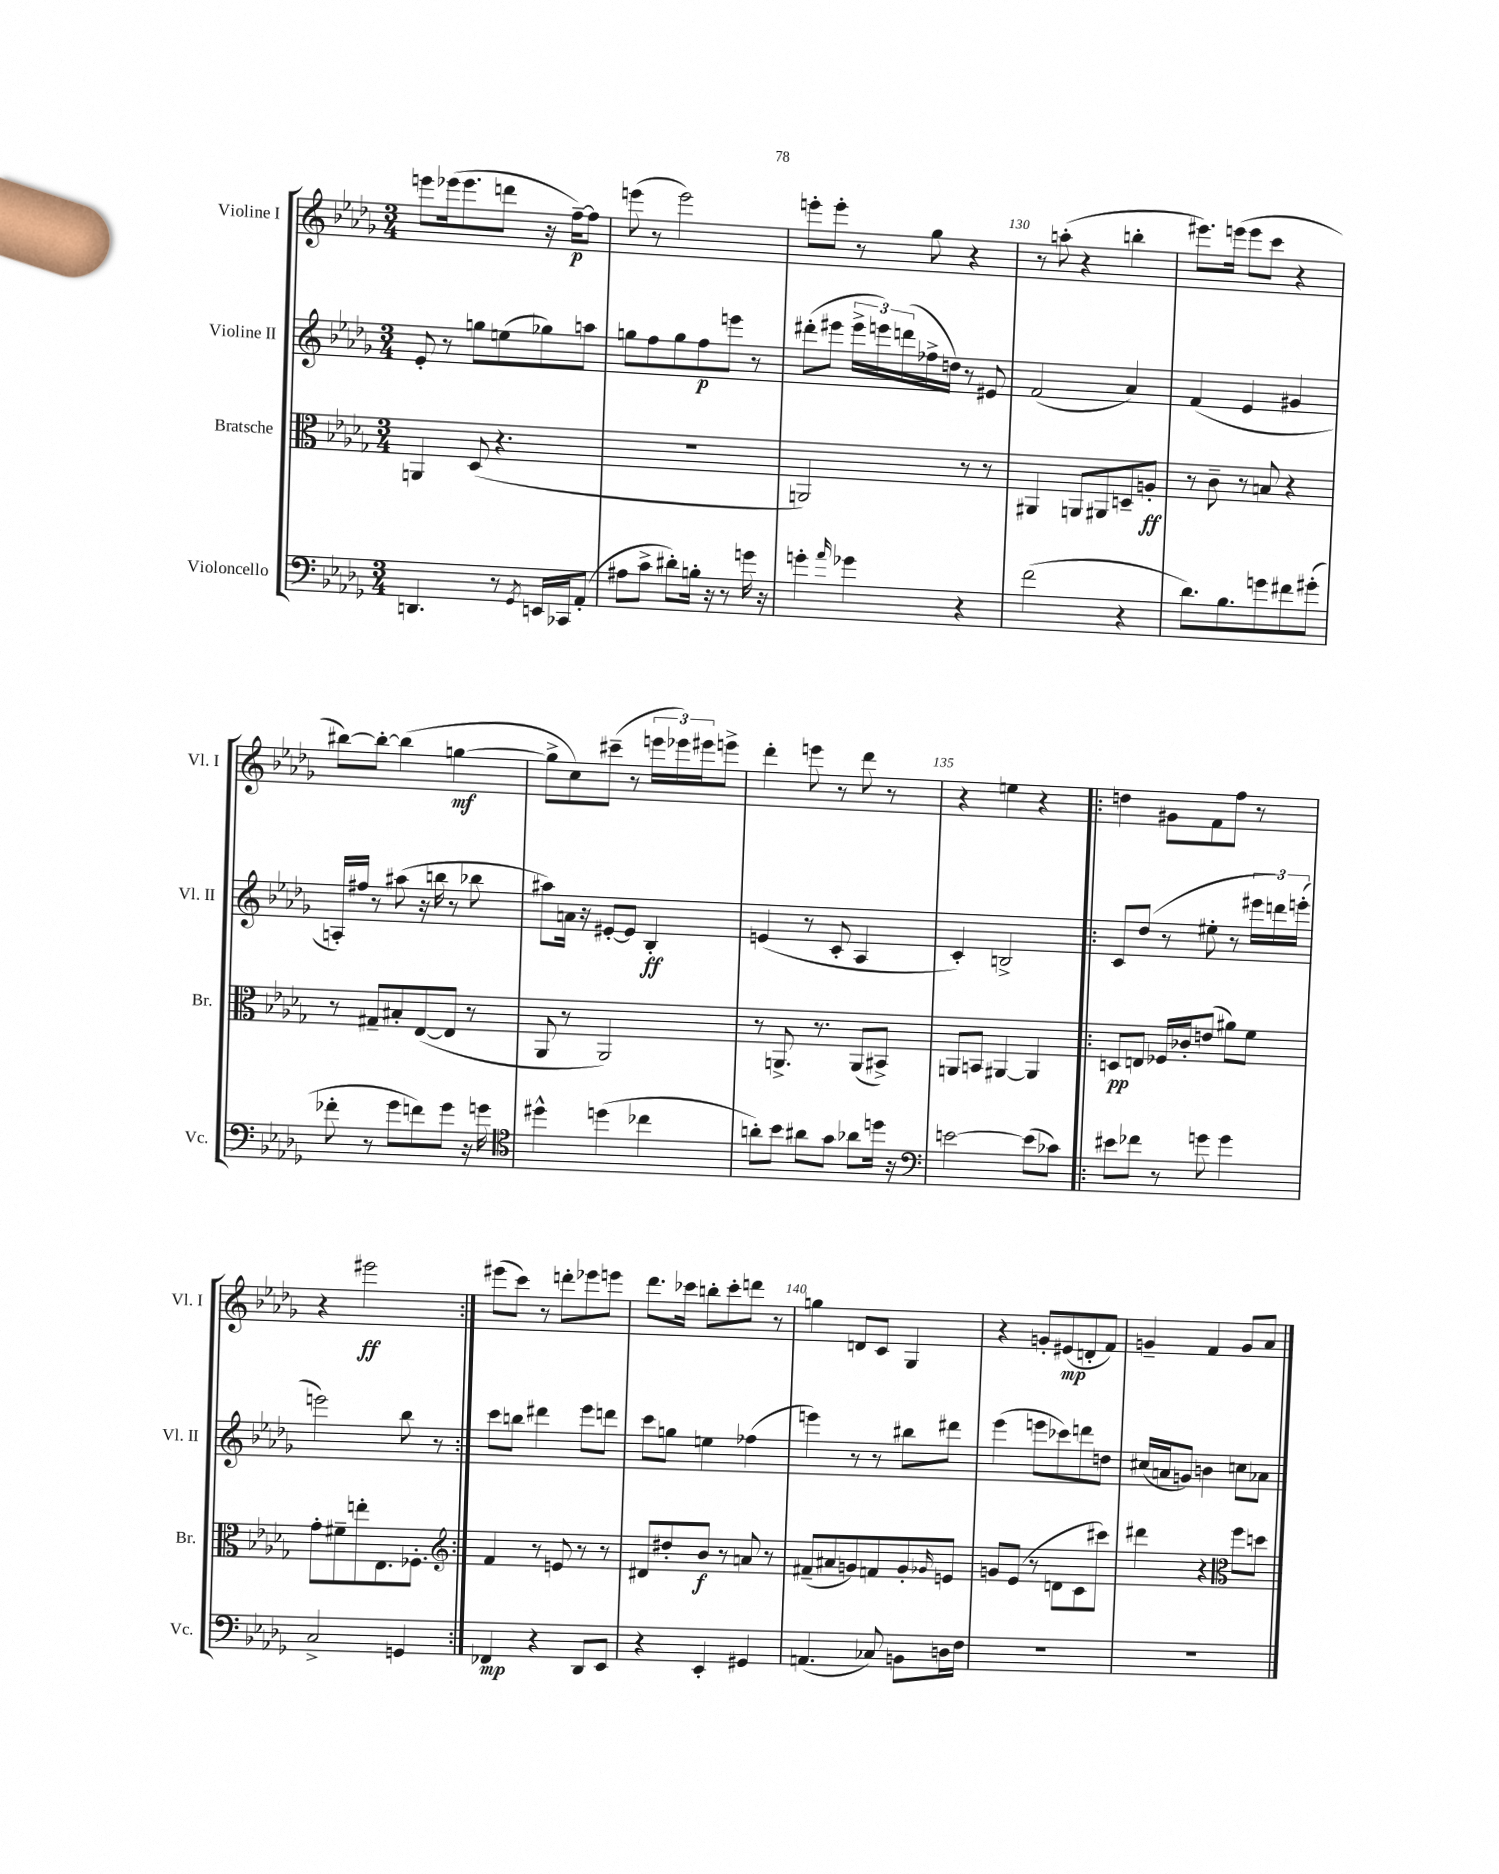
<<
\new StaffGroup <<
\new Staff = "s0" \with { instrumentName = "Violine I" shortInstrumentName = "Vl. I" } {
    \clef treble \key des \major \numericTimeSignature \time 3/4
    e'''8 ees'''16( ees'''8. d'''8 r16 f''16~--\p) f''8 |
    e'''8( r8 e'''2) |
    e'''8-. e'''8-. r8 ges''8 r4 |
    r8 a''8-.( r4 b''4-. |
    eis'''8.) e'''16( e'''8 c'''8 r4 |
    bis''8~) bis''8~-. bis''4( g''4~\mf |
    g''8-> c''8) cis'''8--( r8 \tuplet 3/2 { e'''16 ees'''16) eis'''16 } e'''8-> |
    des'''4-. e'''8 r8 des'''8 r8 |
    r4 e''4 r4 |
    \repeat volta 2 { d''4 gis'8 f'8 f''8 r8 |
    r4 eis'''2\ff | }
    eis'''8( c'''8) r8 d'''8-. ees'''8 e'''8 |
    des'''8. ces'''16 b''8-. ces'''8-. d'''8 r8 |
    g''4 d'8 c'8 ges4 |
    r4 g'8-. eis'8\mp( d'8-. f'8) |
    g'4-- f'4 g'8 aes'8 \bar "|." |
}
\new Staff = "s1" \with { instrumentName = "Violine II" shortInstrumentName = "Vl. II" } {
    \clef treble \key des \major \numericTimeSignature \time 3/4
    ees'8-. r8 g''8 e''8( ges''8) a''8 |
    g''8 f''8 g''8 f''8\p e'''8 r8 |
    dis'''8-.( eis'''8 \tuplet 3/2 { eis'''16-> e'''16) d'''16( } fes''16-> d''16) r8 eis'8 |
    f'2( aes'4) |
    f'4( ees'4 gis'4 |
    a16-.) fis''16 r8 ais''8( r16 b''16 r8 bes''8 |
    ais''8) a'16 r16 eis'8~-. eis'8 bes4-.\ff |
    e'4( r8 c'8-. aes4 |
    c'4-.) b2-> |
    \repeat volta 2 { c'8 des''8( r8 eis''8-. r8 \tuplet 3/2 { eis'''16 d'''16) e'''16-.( } |
    e'''2) bes''8 r8 | }
    c'''8 b''8 dis'''4 ees'''8 d'''8 |
    c'''8 g''8 e''4 fes''4( |
    e'''4) r8 r8 bis''8 dis'''8 |
    ees'''4( e'''8 ces'''8) d'''8 d''8 |
    cis''16( a'16 g'8) b'4 c''8 aes'8 \bar "|." |
}
\new Staff = "s2" \with { instrumentName = "Bratsche" shortInstrumentName = "Br." } {
    \clef alto \key des \major \numericTimeSignature \time 3/4
    a,4 des8( r4. |
    R2. |
    a,2) r8 r8 |
    ais,4 a,8 ais,8 d8-- a8-.\ff |
    r8 c'8-- r8 b8 r4 |
    r8 gis8-- bis8-. ees8~( ees8 r8 |
    aes,8 r8 aes,2) |
    r8 a,8.-> r8. a,8( bis,8->) |
    a,8 b,8 ais,4~ ais,4 |
    \repeat volta 2 { d8\pp e8 fes16 ces'16-. e'8( ais'8) f'8 |
    ges'8-. fis'8-- e''8-. ees8. fes8.-. | }
    \clef treble f'4 r8 e'8 r8 r8 |
    dis'8 dis''8-. bes'8\f r8 a'8 r8 |
    fis'8--( ais'8 g'8) f'8 g'8-. \grace { ges'16 } e'8 |
    g'8 ees'8( r8 d'8 c'8 cis'''8) |
    dis'''4 r4 \clef alto f''8 d''8 \bar "|." |
}
\new Staff = "s3" \with { instrumentName = "Violoncello" shortInstrumentName = "Vc." } {
    \clef bass \key des \major \numericTimeSignature \time 3/4
    d,4. r8 \acciaccatura { ges,8 } e,16 ces,16 aes,8-.( |
    ais8 c'8-> dis'8-.) b16-. r16 r8 g'16 r16 |
    g'4-. \grace { aes'16 } ges'4 r4 |
    f'2( r4 |
    des'8.) bes8. g'8 fis'8 gis'8-.( |
    fes'8-. r8 ges'8 f'8) ges'8 r16 g'16 |
    \clef tenor dis''4-^ d''4( ces''4 |
    a'8-.) bes'8 ais'8 ges'8 aes'8 d''16 r16 |
    \clef bass e'2~ e'8( ces'8) |
    \repeat volta 2 { eis'8 fes'8 r8 g'8 g'4 |
    c2-> g,4 | }
    fes,4\mp r4 des,8 ees,8 |
    r4 ees,4-. gis,4 |
    a,4.( ces8) b,8 d16 f16 |
    R2. |
    R2. \bar "|." |
}
>>
>>
\layout { \context { \Score currentBarNumber = #127 \override BarNumber.break-visibility = ##(#f #t #t) barNumberVisibility = #(every-nth-bar-number-visible 5) } }
